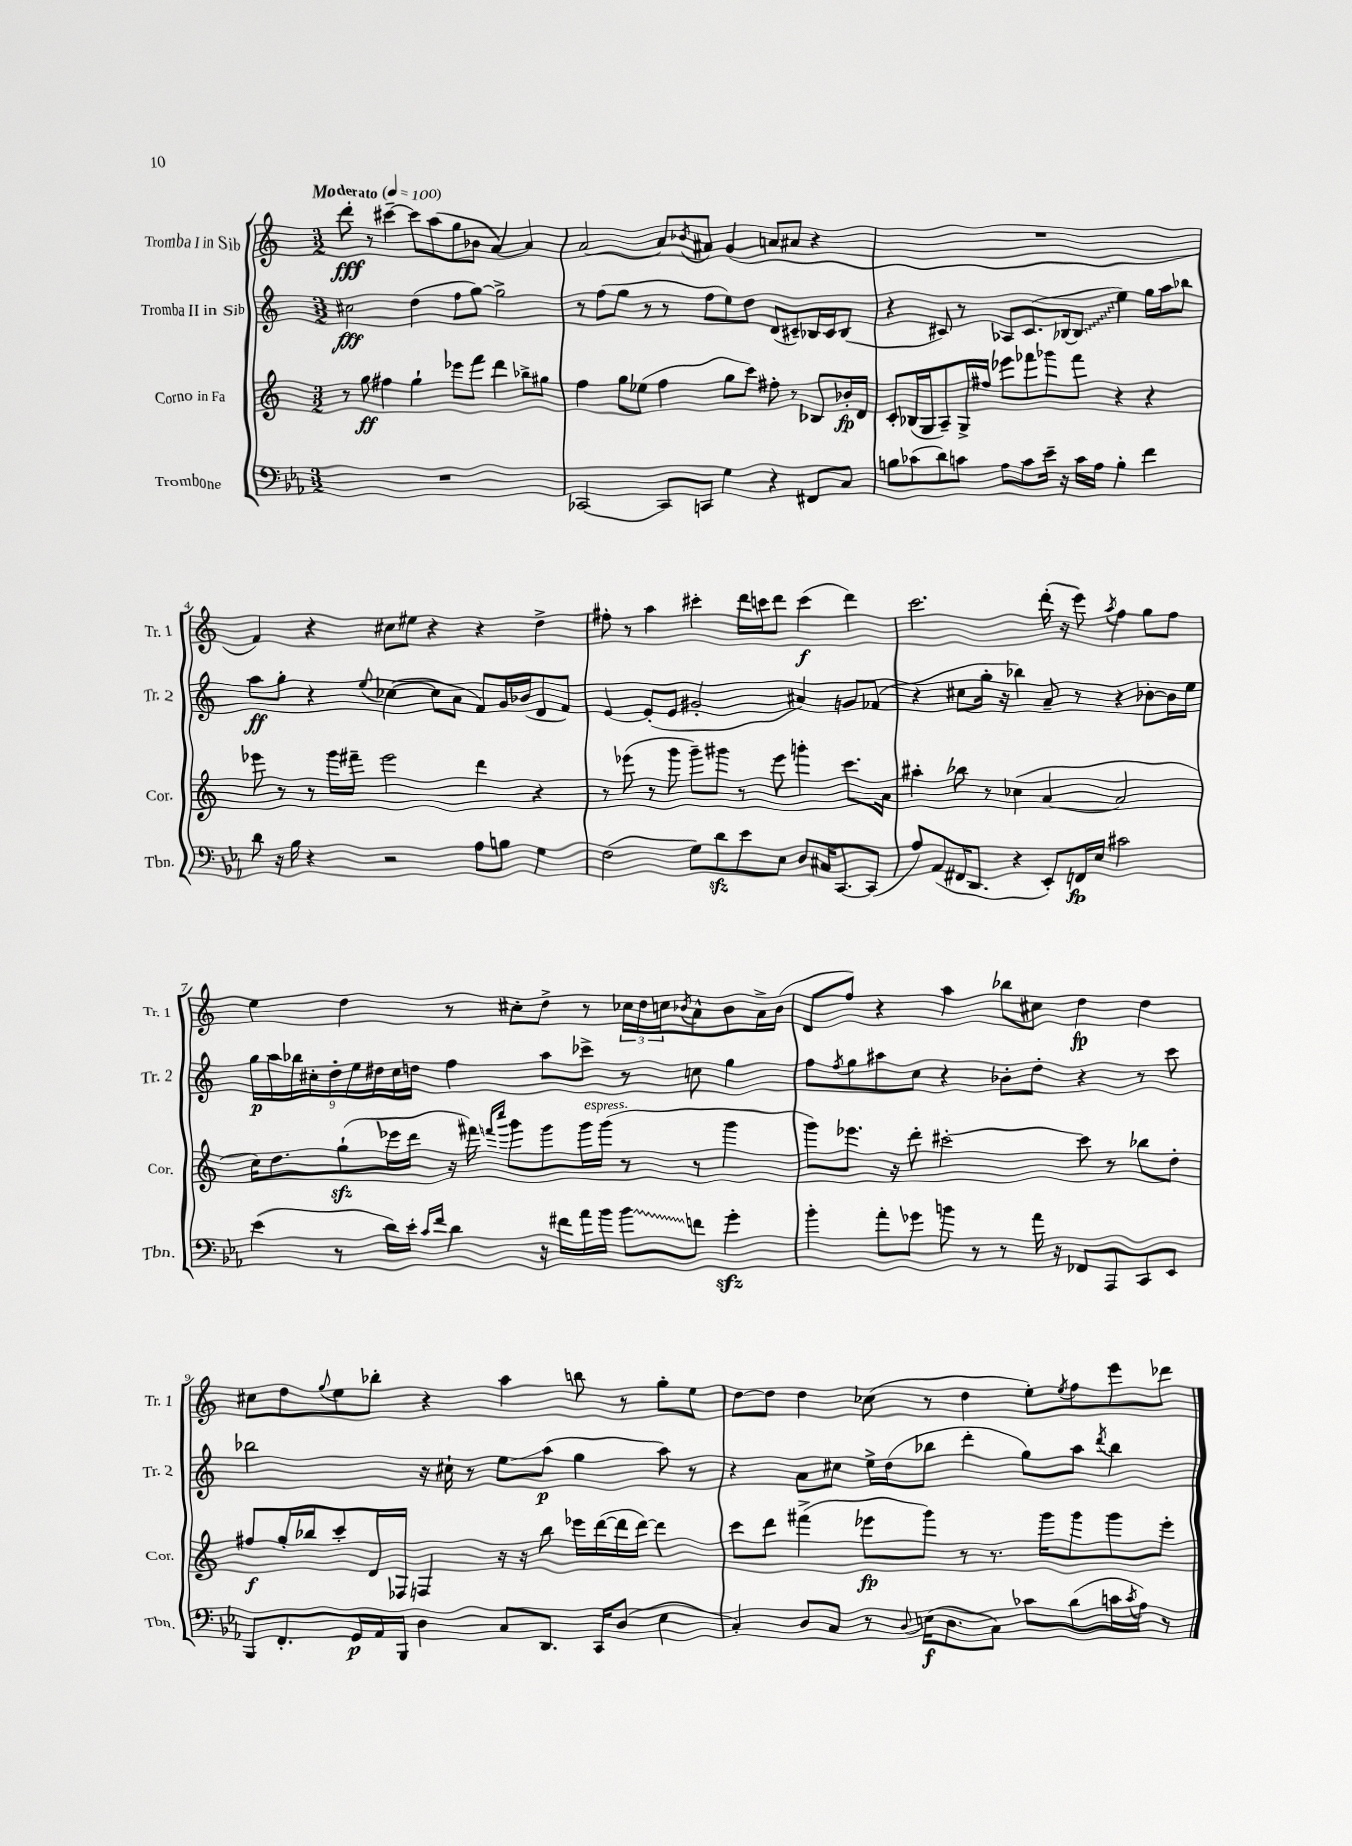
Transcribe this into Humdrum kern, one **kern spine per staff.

**kern	**kern	**kern	**kern
*staff4	*staff3	*staff2	*staff1
*clefF4	*clefG2	*clefG2	*clefG2
*k[b-e-a-]	*k[]	*k[]	*k[]
*M3/2	*M3/2	*M3/2	*M3/2
*MM100	*MM100	*MM100	*MM100
1.r	8r	2cc#	8ddd'
.	8gg	.	8r
.	4ff#	.	[4ccc#~
.	4gg`	(4dd	8ccc#]
.	.	.	(8aa
.	8eee-	8ff	8gg
.	8fff	[8gg)	8b-
.	4ddd	2gg^]	[4a)
.	8bb-^	.	4a]
.	8gg#	.	.
=	=	=	=
[2CC-	4ff	8r	[2a
.	.	(8ff	.
.	8gg	8gg	.
.	(8ee-	8r	.
8CC-]	4ff	8r	8a]
.	.	.	8qb-
8CC	.	8ff	8a#
4G	8gg	8ee)	(4g
.	8ccc)	8dd	.
4r	8ff#'	(8d	8a
.	8r	8c#~)	8a#
8FF#	8B-	16B-	4r
.	.	16c#	.
8C	16b-'	(8B-	.
.	16d	.	.
=	=	=	=
8B	8c'	4r	1.r
(8c-	(16B-	.	.
.	16G	.	.
8d)	8A~)	8c#)	.
8c	16G^	8r	.
.	16ff#	.	.
8A-	8eee-	8A-	.
8c	8fff-	(8.c#	.
16e-~	8ggg-	.	.
16r	.	[16B-	.
16c	8fff-	8B-]	.
16A-	.	.	.
4B'	4r	4ee)	.
4f	4r	16gg	.
.	.	16aa	.
.	.	8bb-	.
=	=	=	=
8d	8eee-	8aa	4f)
16r	8r	8gg'	.
16B-	.	.	.
4r	8r	4r	4r
.	16ggg	.	.
.	16fff#~	.	.
.	.	8qqee	.
2r	2eee-	([4cc-	8cc#
.	.	.	8ee#
.	.	8cc-]	4r
.	.	8a	.
8A-	4ddd	8f)	4r
8B	.	16g	.
.	.	(16b-	.
4G	4r	8d	4dd^
.	.	8f)	.
=	=	=	=
(2F	8r	[4e	8ff#'
.	(8eee-	.	8r
.	8r	(8e']	4aa
.	8ggg	8e	.
8G)	8ggg~)	2g#'	4ccc#'
8d	8ggg#	.	.
8e-	8r	.	16ddd
.	.	.	16ccc
8E-	8eee-	.	8ddd
8D	4ggg'	4a#)	(4ccc
16C#	.	.	.
[8.CC	.	.	.
.	8.ccc	8g	4ddd)
(8CC]	.	(8f-	.
.	16a	.	.
=	=	=	=
8A-)	4aa#'	4r	2.ccc
(8AA-	.	.	.
16FF#	8bb-	8cc#	.
8.DD	.	.	.
.	8r	16gg'	.
.	.	16r	.
4r	(4cc-	4bb-)	.
8EE-')	[4a	8a~	(16ddd'
.	.	.	16r
16FF	.	8r	8eee)
16E-	.	.	.
.	.	.	8qaa
2c#	2a]	4r	4ff
.	.	[8b-'	8gg
.	.	16b-]	8ff
.	.	16ee	.
=	=	=	=
(4e-	16cc)	18gg	4ee
.	.	18aa	.
.	8.dd	.	.
.	.	18bb-	.
.	.	18cc#'	.
.	.	18dd'	.
8r	(8gg`	.	4dd
.	.	18ee	.
.	.	18dd#	.
16d)	16eee-	.	.
.	.	18cc#	.
16e-'	16ddd	.	.
.	.	18dd	.
16qqc	.	.	.
16qqf	.	.	.
4d	16r	4ff	8r
.	16fff#)	.	.
.	16qqfff	.	.
.	16qqcccc	.	.
.	8ggg	.	8cc#'
16r	8ggg	8aa	8dd^
16f#	.	.	.
16a-	16ggg	8ccc-^	8r
16b-	(16ggg	.	.
8b-	8r	8r	24cc-
.	.	.	24dd
.	.	.	24cc
.	.	.	8qb-
8f	8r	8cc	8a^^
4g'	4ggg	4gg	8b-
.	.	.	16a^
.	.	.	(16b-
=	=	=	=
4b-'	8ggg)	8ff	8d
.	.	8qff	.
.	8.eee-	8gg	8ff)
8a-'	.	8aa#	4r
.	16r	.	.
8g-	8ddd'	8cc	.
8b	[2ccc#'	4r	4aa
8r	.	.	.
8r	.	8b-'	8bb-
16a-	.	8dd'	8cc#
16r	.	.	.
8FF-	8ccc#]	4r	4dd
8AAA-	8r	.	.
8CC	8bb-	8r	4dd
8EE-	8dd'	8ccc	.
=	=	=	=
8BBB-	8ff#	2bb-	8cc#
8.FF'	16gg'	.	8dd
.	16bb-	.	.
.	.	.	8qqgg
.	8ccc'	.	8ee
16GG	.	.	.
16AA-	16d	.	8bb-'
16BBB-	16F-	.	.
4D	4F	16r	4r
.	.	16cc#`	.
.	.	8r	.
8C	16r	8ee	4aa
.	16r	.	.
8.DD	8bb-	(8aa	.
.	16eee-	4gg	8bb
16CC	([16ddd	.	.
(8D	16ddd]	.	8r
.	[16ddd)	.	.
4E-	4ddd]	8aa)	8gg'
.	.	8r	8ee
=	=	=	=
4C')	8ccc	4r	[8dd
.	8ddd	.	8dd]
8D	(4fff#^	8a	4dd
8C	.	8cc#	.
8r	8eee-	16ee^	(8cc-
.	.	(16dd	.
8qqD	.	.	.
(16E	8ggg)	8bb-	8r
8.D	.	.	.
.	8r	4ddd'	4dd
8C)	8.r	.	.
8c-	.	8gg)	8ee')
.	16ggg	.	.
.	.	.	8qee
(8d	8ggg	8aa	8ff
.	.	8qddd	.
16c	8ggg	4bb-	8eee
8qc	.	.	.
16A-)	.	.	.
8r	8eee-'	.	8ddd-
==	==	==	==
*-	*-	*-	*-
